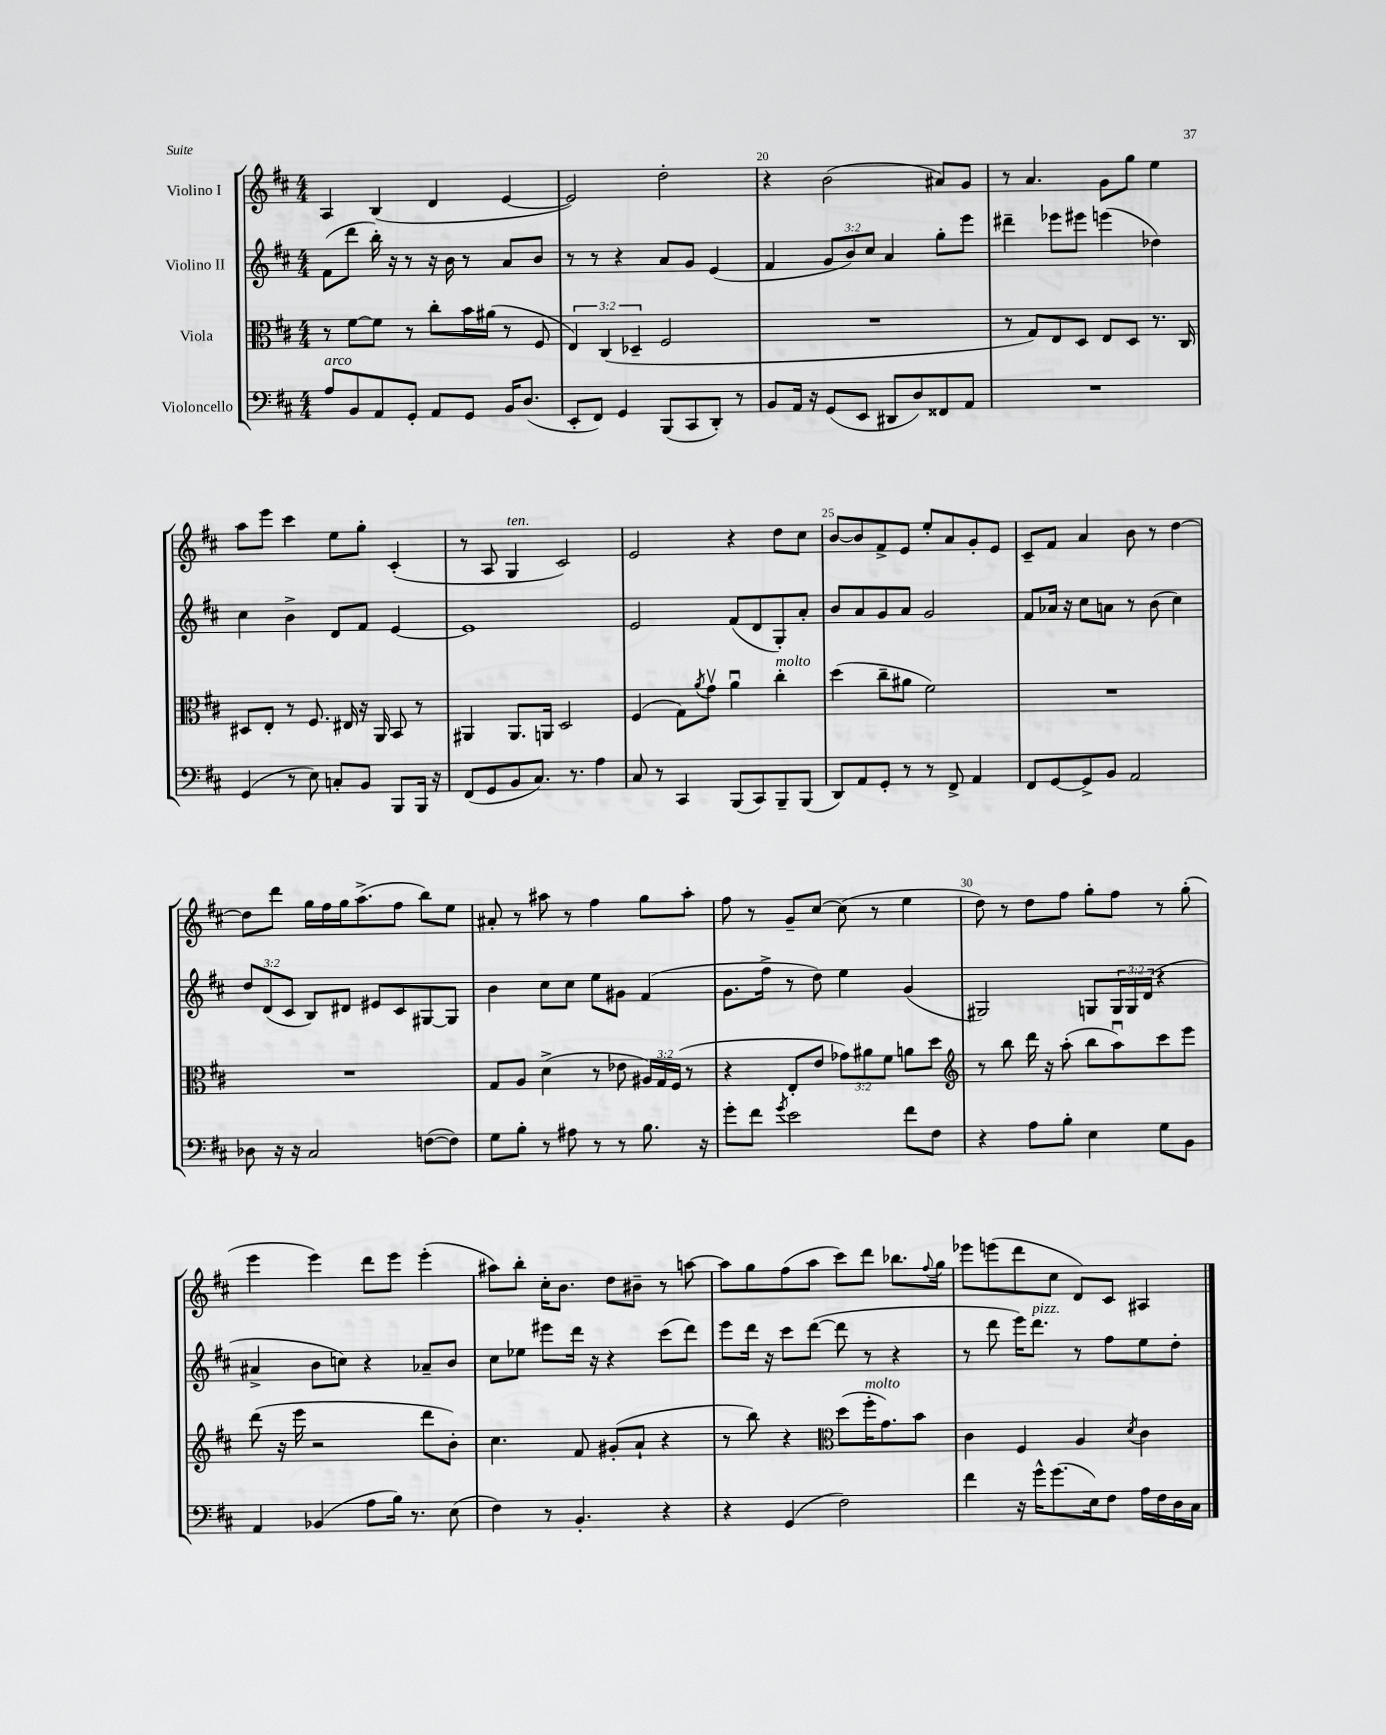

**kern	**kern	**kern	**kern
*part4	*part3	*part2	*part1
*staff4	*staff3	*staff2	*staff1
*I"Violoncello	*I"Viola	*I"Violino II	*I"Violino I
*clefF4	*clefC3	*clefG2	*clefG2
*k[f#c#]	*k[f#c#]	*k[f#c#]	*k[f#c#]
*M4/4	*M4/4	*M4/4	*M4/4
=18	=18	=18	=18
!LO:TX:a:i:t=arco	!	!	!
8A/L	8r	(8f#\L	4A/
8BB/	[8f#\L	8ddd\J	.
8AA/	8f#\J]	16bb'\)	(4B/
.	.	16r	.
8GG'/J	8r	8r	.
8AA/L	8cc#'\L	16r	4d/
.	.	16b\	.
8GG/J	16b\L	8r	.
.	(16a#X\JJ	.	.
16BB/KL	8r	8a/L	[4e/
(8.D/J	.	.	.
.	8F#/	8b/J	.
=19	=19	=19	=19
8EE'/L	6E/)	8r	2e/])
8FF#/J)	.	8r	.
.	(6C#/	.	.
4GG/	.	4r	.
.	6D-X~/	.	.
(8BBB/L	2F#/	8a/L	2dd'\
8CC#/	.	8g/J	.
8DD'/J)	.	(4e/	.
8r	.	.	.
=20	=20	=20	=20
8BB/L	1r	4f#/	4r
16AA/Jk	.	.	.
16r	.	.	.
(8GG/L	.	12g/L	(2b\
.	.	12b/)	.
8EE/J	.	.	.
.	.	12cc#/J	.
8DD#X/L	.	4a/	.
8D/)	.	.	.
8FF##X/	.	8gg'\L	8a#X/L)
8AA/J	.	8eee\J	8g/J
=21	=21	=21	=21
1r	8r	4ddd#X~\	8r
.	8G/L)	.	4.a/
.	8E/	8eee-X\L	.
.	8D/J	8eee#X\J	.
.	8E/L	(4eeen\	8g\L
.	8D/J	.	8gg\J
.	8.r	4dd-X\)	4ee\
.	16C#/	.	.
!!LO:LB:g=z
=22	=22	=22	=22
(4GG/	8D#X/L	4cc#\	8aa\L
.	8E'/J	.	8eee\J
8r	8r	4b^\	4ccc#\
8E\)	8.F#/	.	.
8Cn'/L	.	8d/L	8ee\L
.	16E#X/	.	.
8BB/J	16r	8f#/J	8gg'\J
.	16AA/	.	.
8BBB/L	8BB/	[4e/	(4c#'/
16BBB/Jk	8r	.	.
16r	.	.	.
=23	=23	=23	=23
(8FF#/L	4AA#X/	1e]	8r
8GG/	.	.	8A/
!	!	!	!LO:TX:a:i:t=ten.
8BB/	8.AA#/L	.	4G/
8.C#/J)	.	.	.
.	16AAn/Jk	.	.
.	2D/	.	2c#/)
8.r	.	.	.
4A\	.	.	.
=24	=24	=24	=24
8C#/	(4F#/	2e/	2e/
8r	.	.	.
4CC#/	8G\L)	.	.
.	8qa/	.	.
.	8gv\J	.	.
(8BBB/L	4au\	(8f#/L	4r
8CC#/)	.	8d/	.
!	!LO:TX:a:i:t=molto	!	!
8BBB~/	4cc#'\	8G'/)	8dd\L
(8BBB/J	.	8a'/J	8cc#\J
=25	=25	=25	=25
8DD/L)	(4dd\	8b/L	[8b/L
8AA/	.	8a/	8b/]
8GG'/J	8cc#~\L	8g/	8f#^/
8r	8a#X\J	8a/J	8e/J
8r	2f#\)	2g/	8ee'/L
8FF#^/	.	.	8a/
4AA/	.	.	8g'/
.	.	.	8e/J
=26	=26	=26	=26
8FF#/L	1r	8f#/L	8c#~/L
[8GG/	.	16a-X/Jk	8f#/J
.	.	16r	.
8GG^/]	.	8cc#\L	4a/
8BB/J	.	8an\J	.
2AA/	.	8r	8b\
.	.	(8b\	8r
.	.	4cc#\)	[4dd\
!!LO:LB:g=z
=27	=27	=27	=27
8D-X\	1r	12dd/L	8dd\L]
.	.	(12d/	.
16r	.	.	8ddd\J
.	.	12c#/J	.
16r	.	.	.
2C#/	.	8B/L)	16gg\LL
.	.	.	16ff#\
.	.	8d#X/J	16gg\J
.	.	.	(8.aa^\
.	.	8e#X/L	.
.	.	8c#/	8ff#\J
([8Fn\L	.	[8G#X/	8bb\L)
8F\J])	.	8G#/J]	8ee\J
=28	=28	=28	=28
8G\L	8G/L	4b\	8a#X'/
8B'\J	8A/J	.	8r
8r	(4d^\	8cc#\L	8aa#X\
8A#X\	.	8cc#\J	8r
8r	8r	8ee\L	4ff#\
8r	8e-X\	8g#X\J	.
8.B\	24A#X/LL)	(4f#/	8gg\L
.	24G/	.	.
.	(24F#/JJ	.	.
.	8r	.	8aa#'\J
16r	.	.	.
=29	=29	=29	=29
8g'\L	4r	8.g\L	8ff#\
8f#\J	.	.	8r
.	.	16ff#^\Jk	.
8qg/	.	.	.
2e\	8E'/L	8r	8g~/L
.	8e/J	8dd\)	[8cc#/J
.	12g-X\L)	4ee\	(8cc#\]
.	12a#X\	.	.
.	.	.	8r
.	12f#\J	.	.
8f#\L	8an\L	(4g/	4ee\
8F#\J	8dd\J	.	.
=30	=30	=30	=30
*	*clefG2	*	*
4r	8r	2G#X/)	8dd\)
.	8bb\	.	8r
8A\L	16ddd\	.	8dd\L
.	16r	.	.
8B'\J	(8aa'\	.	8ff#\J
4E\	8bb\L	8Gn/L	8gg'\L
.	8aau\)	24G/L	8ff#\J
.	.	24G/	.
.	.	(24d/JJ	.
8G\L	8ccc#\	4r	8r
8BB\J	8eee\J	.	(8gg'\
!!LO:LB:g=z
=31	=31	=31	=31
4AA/	(8ddd\	4a#X^/	4eee\
.	16r	.	.
.	16eee\	.	.
(4BB-X/	2r	8b\L	4eee\)
.	.	8ccn\J)	.
8A\L	.	4r	8ddd\L
16B\Jk)	.	.	8eee\J
8.r	.	.	.
.	8ddd\L	8a-X~/L	(4eee'\
(8E\	8b'\J)	8b/J	.
=32	=32	=32	=32
4F#\)	4.cc#\	8cc#\L	8aa#X\L)
.	.	8ee-X\J	8bb'\J
8r	.	8eee#X\L	16cc#'\KL
.	.	.	8.b\J
4.BB'/	8f#/	16ddd\Jk	.
.	.	16r	.
.	(8g#X'/L	4r	8dd\L
.	8a`/J	.	8b#X~\J
4r	4r	(8ccc#\L	8r
.	.	8ddd\J)	[8aan\
=33	=33	=33	=33
4r	8r	8eee\L	8aa\L]
.	8bb\)	16ddd\Jk	8gg\
.	.	16r	.
(4GG/	4r	8ccc#\L	(8ff#\
.	.	([8ddd\J	8aa\J
*	*clefC3	*	*
2F#\)	(8dd\L	8ddd\]	8ccc#\L)
!	!LO:TX:a:i:t=molto	!	!
.	16ff#'\K	8r	8ddd\J
.	8.g\)	.	.
.	.	4r	8.bb-X\L
.	8b\J	.	.
.	.	.	8qqff#/
.	.	.	16gg\Jk
=34	=34	=34	=34
4f#\	4c#\	8r	8eee-X\L
.	.	8ddd\	(8eeen\
16r	4F#/	16eee\KL)	8ddd\
!	!	!LO:TX:a:i:t=pizz.	!
16g^^\KL	.	8.ddd\J	.
(8.g\	.	.	8cc#\J
.	4A/	8r	8d/L)
16E\k)	.	.	.
8F#\J	.	8ff#\L	8c#/J
.	8qd/	.	.
16A\LL	4c#\	8ee\	4A#X/
16F#\	.	.	.
16D\	.	8dd'\J	.
16C#\JJ	.	.	.
==	==	==	==
*-	*-	*-	*-
